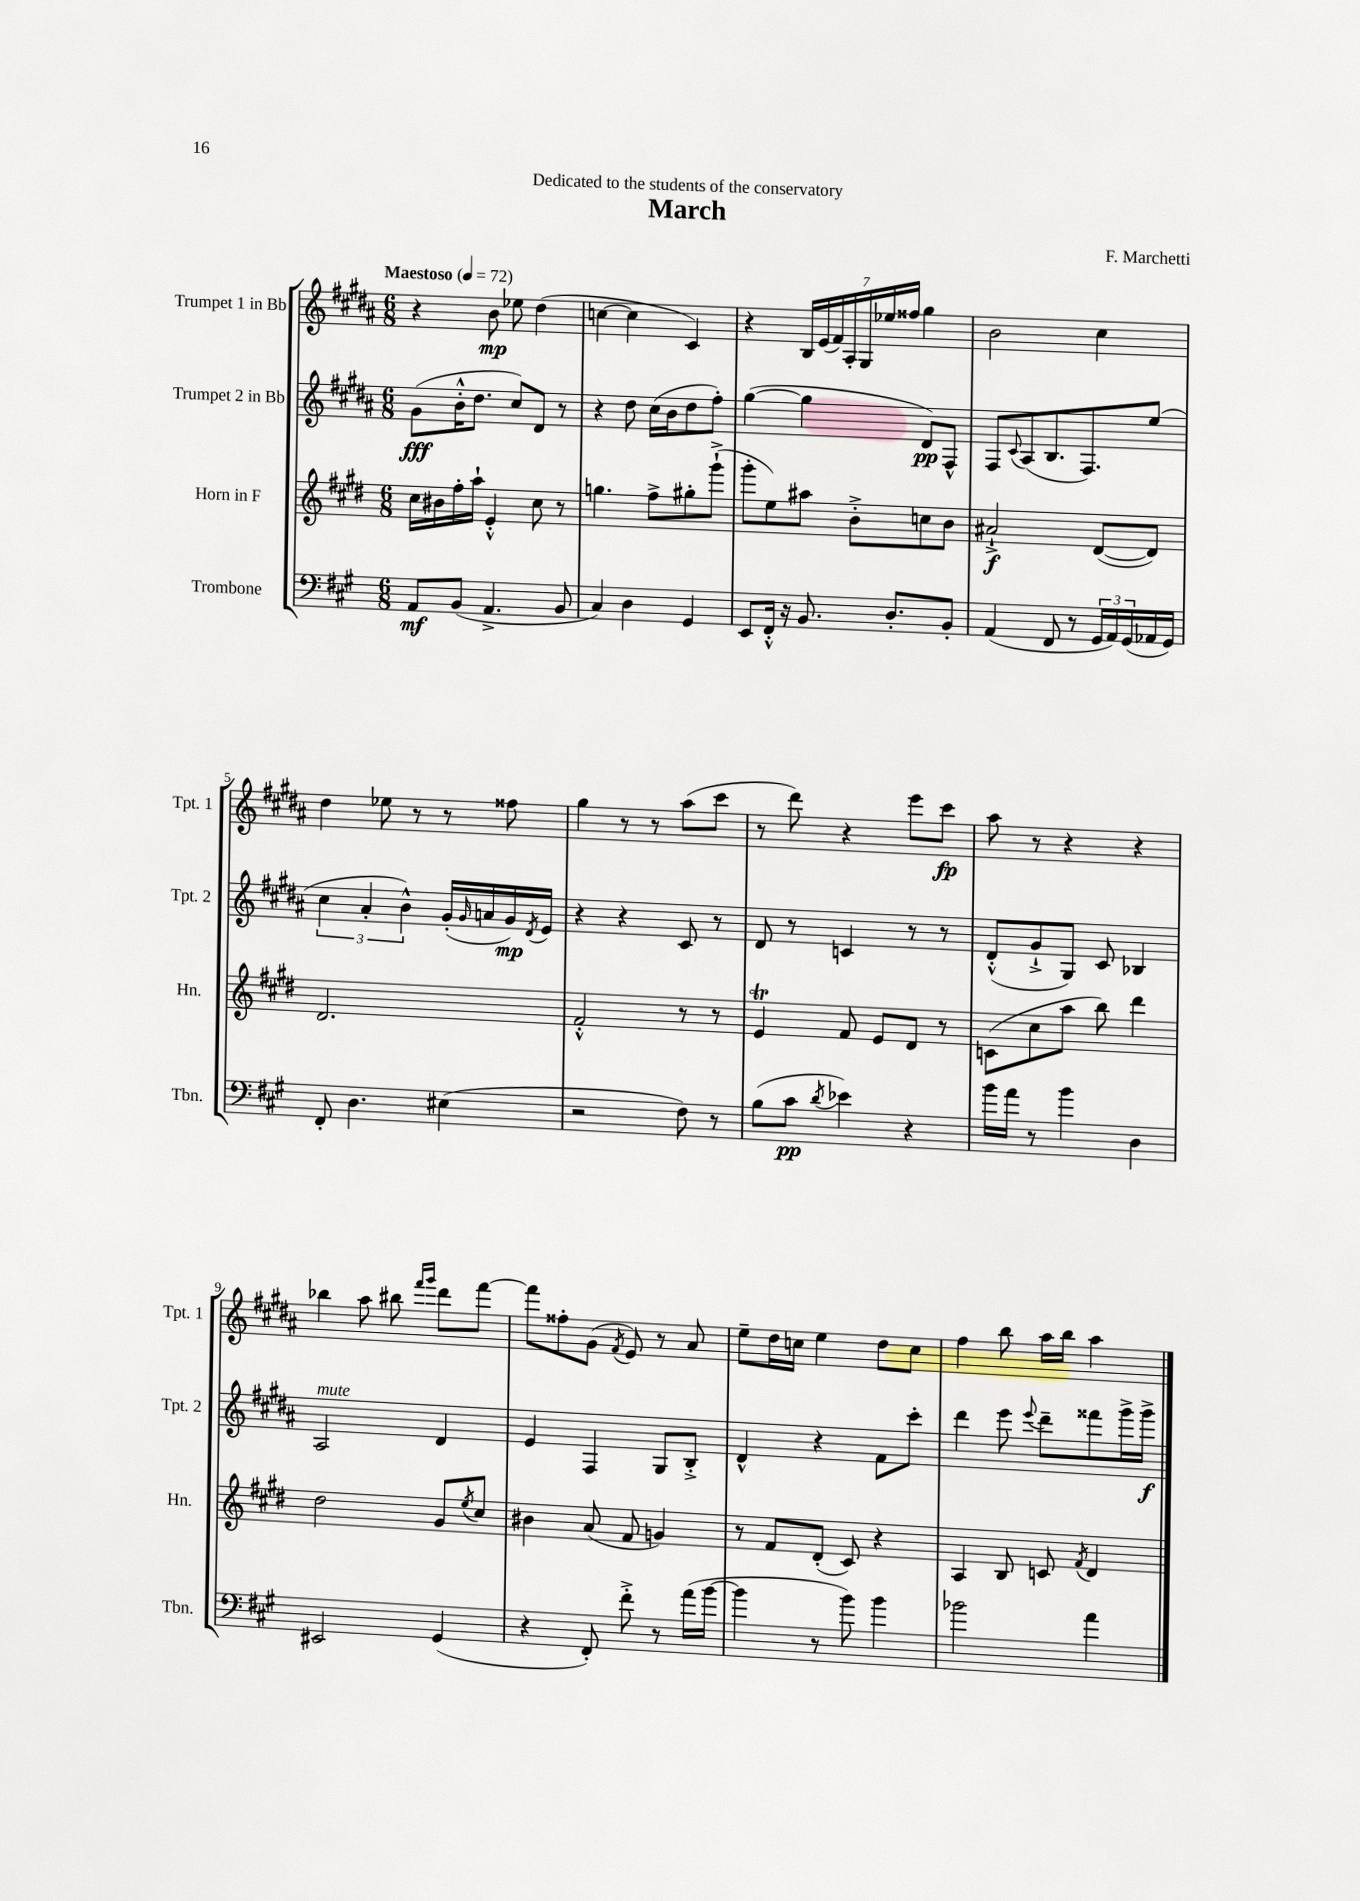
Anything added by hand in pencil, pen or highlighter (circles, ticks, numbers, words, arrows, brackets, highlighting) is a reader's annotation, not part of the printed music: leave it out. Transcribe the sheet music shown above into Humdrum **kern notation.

**kern	**kern	**kern	**kern
*staff4	*staff3	*staff2	*staff1
*clefF4	*clefG2	*clefG2	*clefG2
*k[f#c#g#]	*k[f#c#g#d#]	*k[f#c#g#d#a#]	*k[f#c#g#d#a#]
*M6/8	*M6/8	*M6/8	*M6/8
*MM72	*MM72	*MM72	*MM72
8AA/L	16cc#\LL	(8g#\L	4r
.	16b#\	.	.
(8BB/J	16ff#'\	16b'^^\K	.
.	16aa`\JJ	8.dd#\J	.
4.AA^/	4e'^^/	.	8b\
.	.	8cc#/L)	8ee-\
.	8cc#\	8d#/J	(4dd#\
8BB/	8r	8r	.
=	=	=	=
4C#/)	4.gg\	4r	[4cc\
4D\	.	8dd#\	4cc\]
.	8ff#^\L	(16cc#\LL	.
.	.	16b\J	.
4GG#/	8gg#'\	8dd#\	4c#/)
.	(8ggg#`^\J	8ff#'\J)	.
=	=	=	=
8EE/L	8ggg#'\L	([4gg#\	4r
16FF#'^^/Jk	8ee\)	.	.
16r	.	.	.
8.BB/	8aa#\J	4gg#\]	28B/LL
.	.	.	(28e/
.	.	.	28f#/)
.	.	.	28A#'/
.	8b'^\L	.	.
.	.	.	28G#/
.	.	.	28ee-/
8.D'/L	.	.	.
.	.	.	28ff##/JJ
.	8cc\	8d#/L)	4gg#\
8BB'/J	8b\J	8F#^^/J	.
=	=	=	=
(4AA/	2a#`^/	8F#/L	2b\
.	.	8qqc#/	.
.	.	(8A#/	.
8FF#/	.	8.B/	.
8r	.	.	.
.	.	8.F#/)	.
24GG#/LL	([8d#/L	.	4cc#\
24AA/)	.	.	.
(24GG#/	.	.	.
16AA-/	8d#/]J)	(8ee/J	.
16GG#/JJ)	.	.	.
=	=	=	=
8FF#'/	2.d#/	6cc#\	4dd#\
4.D\	.	.	.
.	.	6a#'/	.
.	.	.	8ee-\
.	.	6b^^\)	.
.	.	.	8r
(4E#\	.	(16g#'/LL	8r
.	.	16qqg#/	.
.	.	16a/	.
.	.	16g#/)	8ff##\
.	.	8qd#/	.
.	.	16e/JJ	.
=	=	=	=
2r	2f#'^^/	4r	4gg#\
.	.	4r	8r
.	.	.	8r
8F#\)	8r	8c#/	(8aa#\L
8r	8r	8r	8ccc#\J
=	=	=	=
(8B\L	4e/	8d#/	8r
8c#\J	.	8r	8ddd#\)
8qd/	.	.	.
4e-\)	8f#/	4c/	4r
.	8e/L	.	.
4r	8d#/J	8r	8eee\L
.	8r	8r	8ccc#\J
=	=	=	=
16b\LL	(8c\L	(8d#'^^/L	8aa#\
16a\JJ	.	.	.
8r	8cc#\	8g#`^/	8r
4b\	8aa\J	8G#/J)	4r
.	8bb\)	8c#/	.
4D\	4ddd#\	4B-/	4r
=	=	=	=
2EE#/	2dd#\	2A#/	4bb-\
.	.	.	8aa#\
.	.	.	8bb#\
.	.	.	16qqfff#/LL
.	.	.	16qqggg#/JJ
(4GG#/	8g#/L	4d#/	8ddd#\L
.	8qee/	.	.
.	8cc#/J	.	[8fff#\J
=	=	=	=
4r	4b#\	4e/	8fff#\]L
.	.	.	8ff##'\
8FF#'/)	(8a/	4F#/	(8g#\J
.	.	.	8qf#/
8f#'^\	8f#/	.	8e/)
8r	4g/)	8G#/L	8r
(16a\LL	.	8B'^/J	8a#/
[16b\JJ	.	.	.
=	=	=	=
4b\]	8r	4d#^^/	8ee~\L
.	8f#/L	.	16dd#\L
.	.	.	16cc\JJ
8r	(8d#'/J	4r	4ee\
8b\)	8c#/)	.	.
4b\	4r	8f#\L	8dd#\L
.	.	8ccc#'\J	8cc\J
=	=	=	=
2b-\	4A/	4ddd#\	4ff#\
.	8B/	8eee\	8bb\
.	.	8qqeee/	.
.	8c/	8ddd#~\L	16aa#\LL
.	.	.	16bb\JJ
.	8qf#/	.	.
4a\	4d#/	8fff##\	4aa#\
.	.	16ggg#^\L	.
.	.	16ggg#^\JJ	.
==	==	==	==
*-	*-	*-	*-
